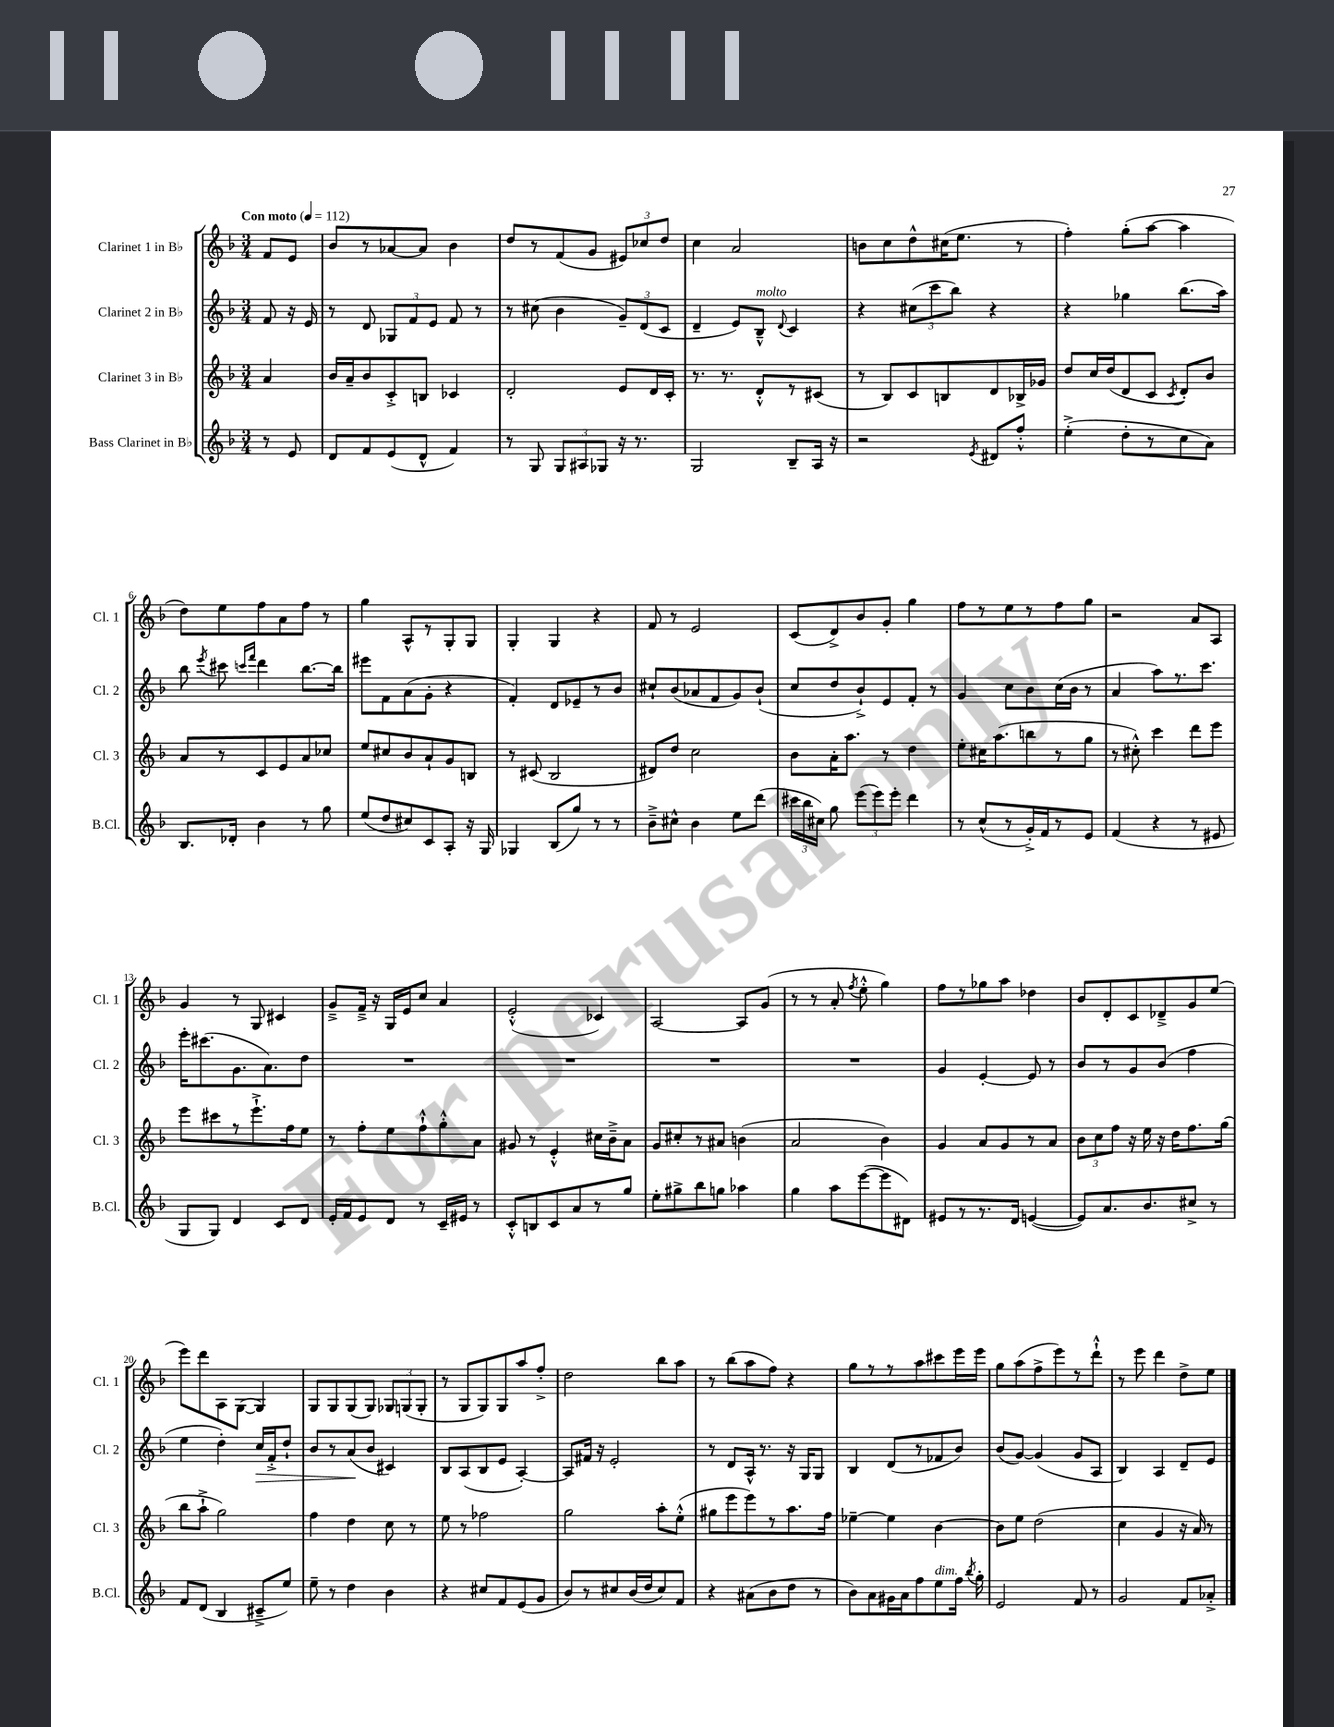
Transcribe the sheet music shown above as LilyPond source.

<<
\new StaffGroup <<
\new Staff = "s0" \with { instrumentName = "Clarinet 1 in Bb" shortInstrumentName = "Cl. 1" } {
    \clef treble \key f \major \numericTimeSignature \time 3/4 \partial 4 \tempo "Con moto" 4 = 112
    \autoBeamOff f'8[ e'8] |
    bes'8[ r8 aes'8~ aes'8] bes'4 |
    d''8[ r8 f'8( g'8] \tuplet 3/2 { eis'8[) ces''8 d''8] } |
    c''4 a'2 |
    b'8[ c''8 d''8-^ cis''16( e''8.] r8 |
    f''4-.) g''8[-.( a''8]~ a''4 |
    d''8[) e''8 f''8 a'8 f''8] r8 |
    g''4 a8[-^ r8 g8-. g8] |
    g4-. g4 r4 |
    f'8 r8 e'2 |
    c'8[( d'8->) bes'8 g'8]-. g''4 |
    f''8[ r8 e''8 r8 f''8 g''8] |
    r2 a'8[ a8] |
    g'4 r8 g8 cis'4 |
    g'8[---> f'16]---> r16 g16[ e'16 c''8] a'4 |
    e'2-.-^( ces'4) |
    a2~ a8[ g'8]( |
    r8 r8 a'8-. \acciaccatura { f''8 } e''8-.-^ g''4) |
    f''8[ r8 ges''8 a''8] des''4 |
    bes'8[ d'8-. c'8 des'8---> g'8 e''8]( |
    e'''8[) d'''8 a8 g8]~( g4) |
    g8[ g8 g8( g8]) \tuplet 3/2 { ges8[ g8( g8]-. } |
    r8 g8[ g8) g8 a''8 f''8]-.-> |
    d''2 bes''8[ a''8] |
    r8 bes''8[( a''8 f''8]) r4 |
    g''8[ r8 r8 a''8 cis'''8 e'''16 e'''16] |
    g''8[ a''8( f''8-> e'''8) r8 d'''8]-!-^ |
    r8 e'''8 d'''4 d''8[-> e''8] \bar "|." |
}
\new Staff = "s1" \with { instrumentName = "Clarinet 2 in Bb" shortInstrumentName = "Cl. 2" } {
    \clef treble \key f \major \numericTimeSignature \time 3/4 \partial 4
    \autoBeamOff f'8 r16 e'16 |
    r8 d'8 \tuplet 3/2 { ges8[ f'8 e'8] } f'8 r8 |
    r8 cis''8( bes'4 \tuplet 3/2 { g'8[--) d'8( c'8] } |
    d'4-- e'8[) bes8]---^^\markup { \italic "molto" } \appoggiatura { d'8 } c'4 |
    r4 \tuplet 3/2 { cis''8[( c'''8 bes''8]) } r4 |
    r4 ges''4 bes''8.[( a''16]) |
    bes''8 \acciaccatura { e'''8 } cis'''8 \grace { c'''16[ f'''16] } d'''4 bes''8.[~ bes''16] |
    eis'''8[ f'8 a'8( g'8]-. r4 |
    f'4-.) d'8[ ees'8-- r8 bes'8] |
    cis''8[-! bes'8( aes'8 f'8 g'8) bes'8]-!( |
    c''8[ d''8 bes'8-!->) e'8 f'8]-. r8 |
    g'4 c''8[ bes'8 c''16( bes'16] r8 |
    a'4 a''8[) r8. c'''8.] |
    e'''16[-. cis'''8.( g'8. a'8.) d''8] |
    R2. |
    R2. |
    R2. |
    R2. |
    g'4 e'4~-. e'8 r8 |
    bes'8[ r8 g'8 bes'8]( f''4 |
    e''4 d''4-.) c''16[\> f'16-.-> d''8]-! |
    bes'8[ r8 a'8\!( bes'8] cis'4) |
    bes8[ a8( bes8 e'8] a4~-.) |
    a8[ fis'16] r16 e'2-. |
    r8 d'8[ a16]-^ r8. r16 g16[ g8] |
    bes4 d'8[( r8 fes'8 bes'8]) |
    bes'8[( g'8]~) g'4( g'8[ a8] |
    bes4) a4 d'8[-- e'8] \bar "|." |
}
\new Staff = "s2" \with { instrumentName = "Clarinet 3 in Bb" shortInstrumentName = "Cl. 3" } {
    \clef treble \key f \major \numericTimeSignature \time 3/4 \partial 4
    \autoBeamOff a'4 |
    bes'16[ a'16-- bes'8 c'8-.-> b8] ces'4 |
    d'2-. e'8[ d'16 c'16]-. |
    r8. r8. d'8[-.-^ r8 cis'8]( |
    r8 bes8[) c'8 b8 d'8 bes16-> ges'16] |
    d''8[ c''16 d''16( d'8 c'8] \acciaccatura { c'8 } d'8[-.) bes'8] |
    a'8[ r8 c'8 e'8 a'8 ces''8] |
    e''8[ cis''8 bes'8 a'8-! g'8 b8] |
    r8 cis'8( bes2 |
    dis'8[) d''8] c''2 |
    bes'8[ a'16-. a''8.] r8 d''4 |
    e''8[-. cis''16 a''8.( b''8 r8 g''8] |
    r8 cis''8-.-^) c'''4 d'''8[ e'''8] |
    e'''8[ cis'''8 r8 e'''8.-!-> f''16 e''8] |
    r8 f''8[-. e''8 f''8-!-^ g''8-.-^ a'8] |
    gis'8 r8 e'4-.-^ cis''16[ bes'16---> a'8] |
    g'8[ cis''8-. r8 ais'8] b'4( |
    a'2 bes'4) |
    g'4 a'8[ g'8 r8 a'8] |
    \tuplet 3/2 { bes'8[ c''8 f''8] } r16 e''16 r16 d''16[ f''8. g''16]( |
    bes''8[ a''8]-!-> g''2) |
    f''4 d''4 c''8 r8 |
    e''8 r8 fes''2 |
    g''2 a''8[-. e''8]-.-^( |
    gis''8[ e'''8 e'''8) r8 a''8. f''16] |
    ees''4~-- ees''4 bes'4~ |
    bes'8[ e''8] d''2( |
    c''4 g'4 r16 a'16) r8 \bar "|." |
}
\new Staff = "s3" \with { instrumentName = "Bass Clarinet in Bb" shortInstrumentName = "B.Cl." } {
    \clef treble \key f \major \numericTimeSignature \time 3/4 \partial 4
    \autoBeamOff r8 e'8 |
    d'8[ f'8 e'8( d'8]-^ f'4) |
    r8 g8 \tuplet 3/2 { g8[ ais8 ges8] } r16 r8. |
    g2 bes8[-- a16] r16 |
    r2 \acciaccatura { e'8 } dis'8[ f''8]-.-^ |
    e''4-.->( d''8[-. r8 c''8 a'8]) |
    bes8.[ des'16]-. bes'4 r8 g''8 |
    e''8[( d''8 cis''8) c'8 a8]-. r16 g16 |
    ges4 bes8[( g''8]) r8 r8 |
    bes'8[---> cis''8]-^ bes'4 e''8[ d'''8]( |
    \tuplet 3/2 { cis'''16[ bes''16 cis''16]) } g''8 \tuplet 3/2 { e'''8[( e'''8) e'''8]-. } d'''4 |
    r8 c''8[-^( r8 g'16-.->) f'16 r8 e'8] |
    f'4( r4 r8 eis'8 |
    g8[ g8]) d'4 c'8[ d'8] |
    e'16[-. f'16 e'8 d'8] r8 c'16[-- eis'16] r8 |
    c'8[-.-^ b8 c'8 a'8 r8 g''8] |
    e''8[-. gis''8-> bes''8 g''8] aes''4 |
    g''4 a''8[ e'''8~( e'''8 dis'8]) |
    eis'8[ r8 r8. d'16] e'4~( |
    e'8[) a'8. bes'8. cis''8]-> r8 |
    f'8[ d'8]( bes4 cis'8[---> e''8]) |
    e''8-- r8 d''4 bes'4 |
    r4 cis''8[ f'8 e'8( g'8] |
    bes'8[) r8 cis''8 bes'16( d''16 cis''8) f'8] |
    r4 ais'8[( bes'8 d''8] r8 |
    bes'8[) a'8 gis'16 a'16 f''8 e''8^\markup { \italic "dim." } f''16] \acciaccatura { bes''8 } g''16-. |
    e'2 f'8 r8 |
    g'2 f'8[ aes'8]-.-> \bar "|." |
}
>>
>>
